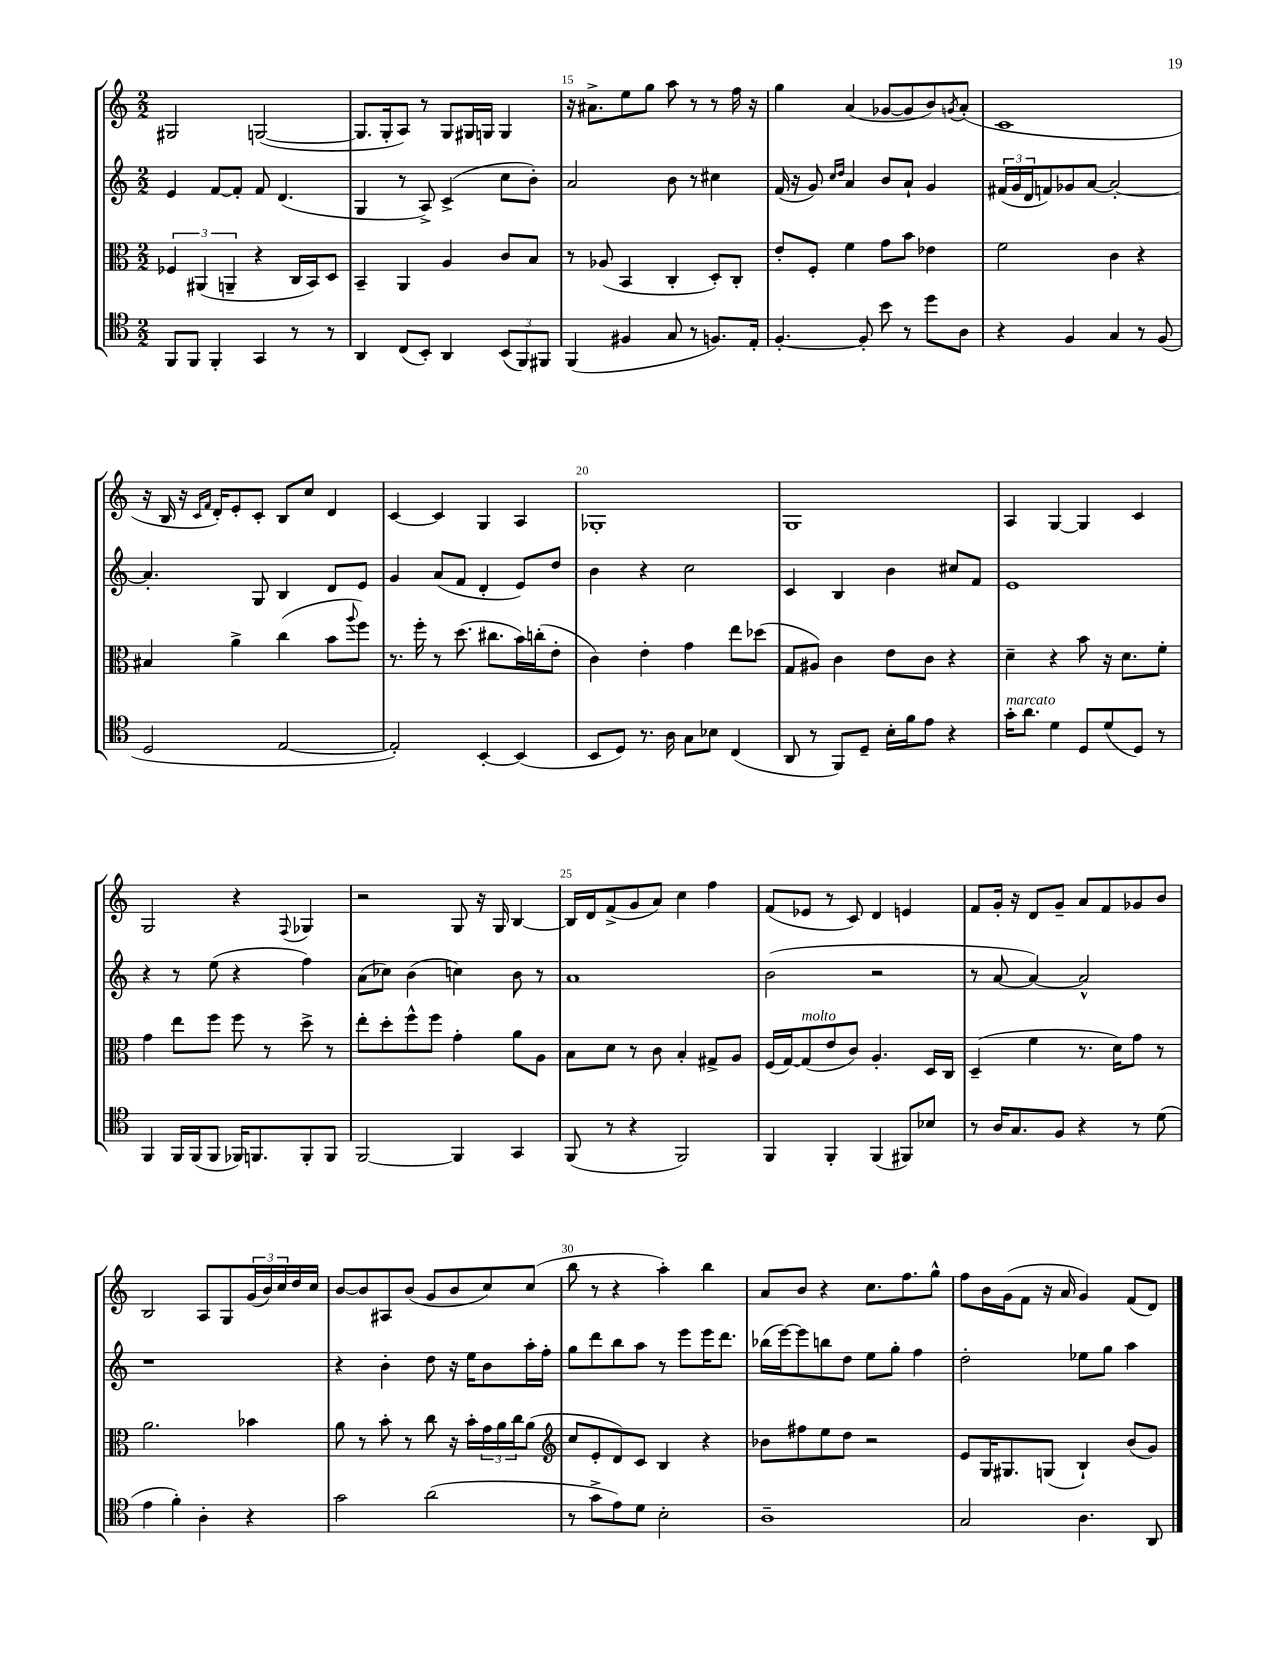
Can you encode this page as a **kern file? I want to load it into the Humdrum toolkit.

**kern	**kern	**kern	**kern
*staff4	*staff3	*staff2	*staff1
*clefC4	*clefC3	*clefG2	*clefG2
*k[]	*k[]	*k[]	*k[]
*M2/2	*M2/2	*M2/2	*M2/2
8FF/L	6F-/	4e/	2G#/
8FF/J	.	.	.
.	(6AA#/	.	.
4FF'/	.	[8f/L	.
.	6AA~/	.	.
.	.	8f'/]J	.
4GG/	4r	8f/	([2G/
.	.	(4.d/	.
8r	16C/LL	.	.
.	16BB/J)	.	.
8r	8D/J	.	.
=	=	=	=
4AA/	4BB~/	4G/	8.G/]L
.	.	.	16G'/k
(8C/L	4AA/	8r	8A/J)
8BB'/J)	.	8A^/)	8r
4AA/	4A/	(4c^/	8G/L
.	.	.	16G#/L
.	.	.	16G/JJ
(12BB/L	8c/L	8cc\L	4G/
12FF/)	.	.	.
.	8B/J	8b'\J)	.
12FF#/J	.	.	.
=	=	=	=
(4FF/	8r	2a/	16r
.	.	.	8.a#^\L
.	(8A-/	.	.
4F#/	4BB/	.	8ee\
.	.	.	8gg\J
8G/	4C'/	8b\	8aa\
8r	.	8r	8r
8.F/L)	8D'/L)	4cc#\	8r
.	8C'/J	.	16ff\
16E'/Jk	.	.	16r
=	=	=	=
[4.F'/	8e'/L	(16f/	4gg\
.	.	16r	.
.	8F'/J	8g/)	.
.	.	16qqcc/LL	.
.	.	16qqdd/JJ	.
.	4f\	4a/	(4a/
8F'/]	.	.	.
8b\	8g\L	8b/L	[8g-/L
8r	8b\J	8a`/J	8g-/]
8dd\L	4e-\	4g/	8b/)
.	.	.	8qg/
8A\J	.	.	(8a'/J
=	=	=	=
4r	2f\	(24f#/LL	1c
.	.	24g/	.
.	.	24d/J	.
.	.	8f/)	.
4F/	.	8g-/	.
.	.	[8a/J	.
4G/	4c\	2a'/_	.
8r	4r	.	.
(8F/	.	.	.
=	=	=	=
2D/	4B#/	4.a'/]	16r
.	.	.	16B/
.	.	.	16r
.	.	.	16qqc/LL
.	.	.	16qqf/JJ
.	.	.	16d'/LK)
.	4a^\	.	8e'/
.	.	8G/	8c'/J
[2E/	(4cc\	4B/	8B/L
.	.	.	8cc/J
.	8b\L	8d/L	4d/
.	8qqaa/	.	.
.	8ff\J)	8e/J	.
=	=	=	=
2E'/])	8.r	4g/	[4c/
.	16ff'\	.	.
.	8r	(8a/L	4c/]
.	(8.dd\	8f/J	.
[4BB'/	.	4d'/	4G/
.	8.cc#\L	.	.
(4BB/]	16b\L)	8e/L)	4A/
.	(16cc'\J	.	.
.	8e'\J	8dd/J	.
=	=	=	=
8BB/L	4c\)	4b\	1G-'
8D/J)	.	.	.
8.r	4e'\	4r	.
16A\	.	.	.
8G\L	4g\	2cc\	.
8B-\J	.	.	.
(4C/	8ee\L	.	.
.	(8dd-\J	.	.
=	=	=	=
8AA/	8G/L	4c/	1G
8r	8A#/J)	.	.
8FF/L)	4c\	4B/	.
8D~/J	.	.	.
16B'\LL	8e\L	4b\	.
16f\J	.	.	.
8e\J	8c\J	.	.
4r	4r	8cc#/L	.
.	.	8f/J	.
=	=	=	=
16g'\LK	4d~\	1e	4A/
8.a\J	.	.	.
4d\	4r	.	[4G/
8D/L	8b\	.	4G/]
(8d/	16r	.	.
.	8.d\L	.	.
8D/J)	.	.	4c/
8r	8f'\J	.	.
=	=	=	=
4FF/	4g\	4r	2G/
16FF/LL	8ee\L	8r	.
(16FF/J	.	.	.
8FF/J	8ff\J	(8ee\	.
16FF-/LK)	8ff\	4r	4r
8.FF/	.	.	.
.	8r	.	.
.	.	.	8qqF/
8FF'/	8dd^\	4ff\)	4G-/
8FF/J	8r	.	.
=	=	=	=
[2FF/	8ee'\L	(8a\L	2r
.	8dd'\	8cc-\J)	.
.	8ff^^\	(4b\	.
.	8ff\J	.	.
4FF/]	4g'\	4cc\)	8G/
.	.	.	16r
.	.	.	16G/
4GG/	8a\L	8b\	[4B/
.	8A\J	8r	.
=	=	=	=
(8FF/	8B\L	1a	16B/]LL
.	.	.	16d/J
8r	8d\J	.	(8f^/
4r	8r	.	8g/
.	8c\	.	8a/J)
2FF/)	4B'/	.	4cc\
.	8G#^/L	.	4ff\
.	8A/J	.	.
=	=	=	=
4FF/	(16F/LL	(2b\	(8f/L
.	[16G/J)	.	.
.	(8G/]	.	8e-/J
4FF'/	8e/	.	8r
.	8c/J)	.	8c/)
(4FF/	4.A'/	2r	4d/
8FF#/L)	.	.	4e/
8B-/J	16D/LL	.	.
.	16C/JJ	.	.
=	=	=	=
8r	(4D~/	8r	8f/L
16A/LK	.	[8a/	16g'/Jk
8.G/	.	.	16r
.	4f\	4a/_)	8d/L
8F/J	.	.	8g~/J
4r	8.r	2a^^/]	8a/L
.	.	.	8f/
.	16d\LK)	.	.
8r	8g\J	.	8g-/
(8d\	8r	.	8b/J
=	=	=	=
4e\	2.a\	1r	2B/
4f'\)	.	.	.
4A'\	.	.	8A/L
.	.	.	8G/
4r	4b-\	.	(24g/L
.	.	.	24b/)
.	.	.	24cc/
.	.	.	16dd/
.	.	.	16cc/JJ
=	=	=	=
2g\	8a\	4r	[8b/L
.	8r	.	8b/]
.	8b'\	4b'\	8A#/
.	8r	.	(8b/J
(2a\	8cc\	8dd\	8g/L
.	16r	16r	8b/
.	16b'\LL	16ee\LK	.
.	24g\	8b\	8cc/)
.	24a\	.	.
.	24cc\J	.	.
.	(8a\J	16aa'\L	(8cc/J
.	.	16ff'\JJ	.
=	=	=	=
*	*clefG2	*	*
8r	8cc/L	8gg\L	8bb\
8g^\L	8e'/	8ddd\	8r
8e\)	8d/)	8bb\	4r
8d\J	8c/J	8aa\J	.
2B'\	4B/	8r	4aa'\)
.	.	8eee\L	.
.	4r	16eee\K	4bb\
.	.	8.ddd\J	.
=	=	=	=
1A~	8b-\L	(16bb-\LL	8a/L
.	.	[16eee\J)	.
.	8ff#\	8eee\]	8b/J
.	8ee\	8bb\	4r
.	8dd\J	8dd\J	.
.	2r	8ee\L	8.cc\L
.	.	8gg'\J	.
.	.	.	8.ff\
.	.	4ff\	.
.	.	.	8gg^^\J
=	=	=	=
2G/	8e/L	2dd'\	8ff\L
.	16G/K	.	16b\L
.	8.G#/	.	(16g\J
.	.	.	8f\J
.	(8G/J	.	16r
.	.	.	16a/
4.A\	4B`/)	8ee-\L	4g/)
.	.	8gg\J	.
.	(8b/L	4aa\	(8f/L
8AA/	8g/J)	.	8d/J)
==	==	==	==
*-	*-	*-	*-
